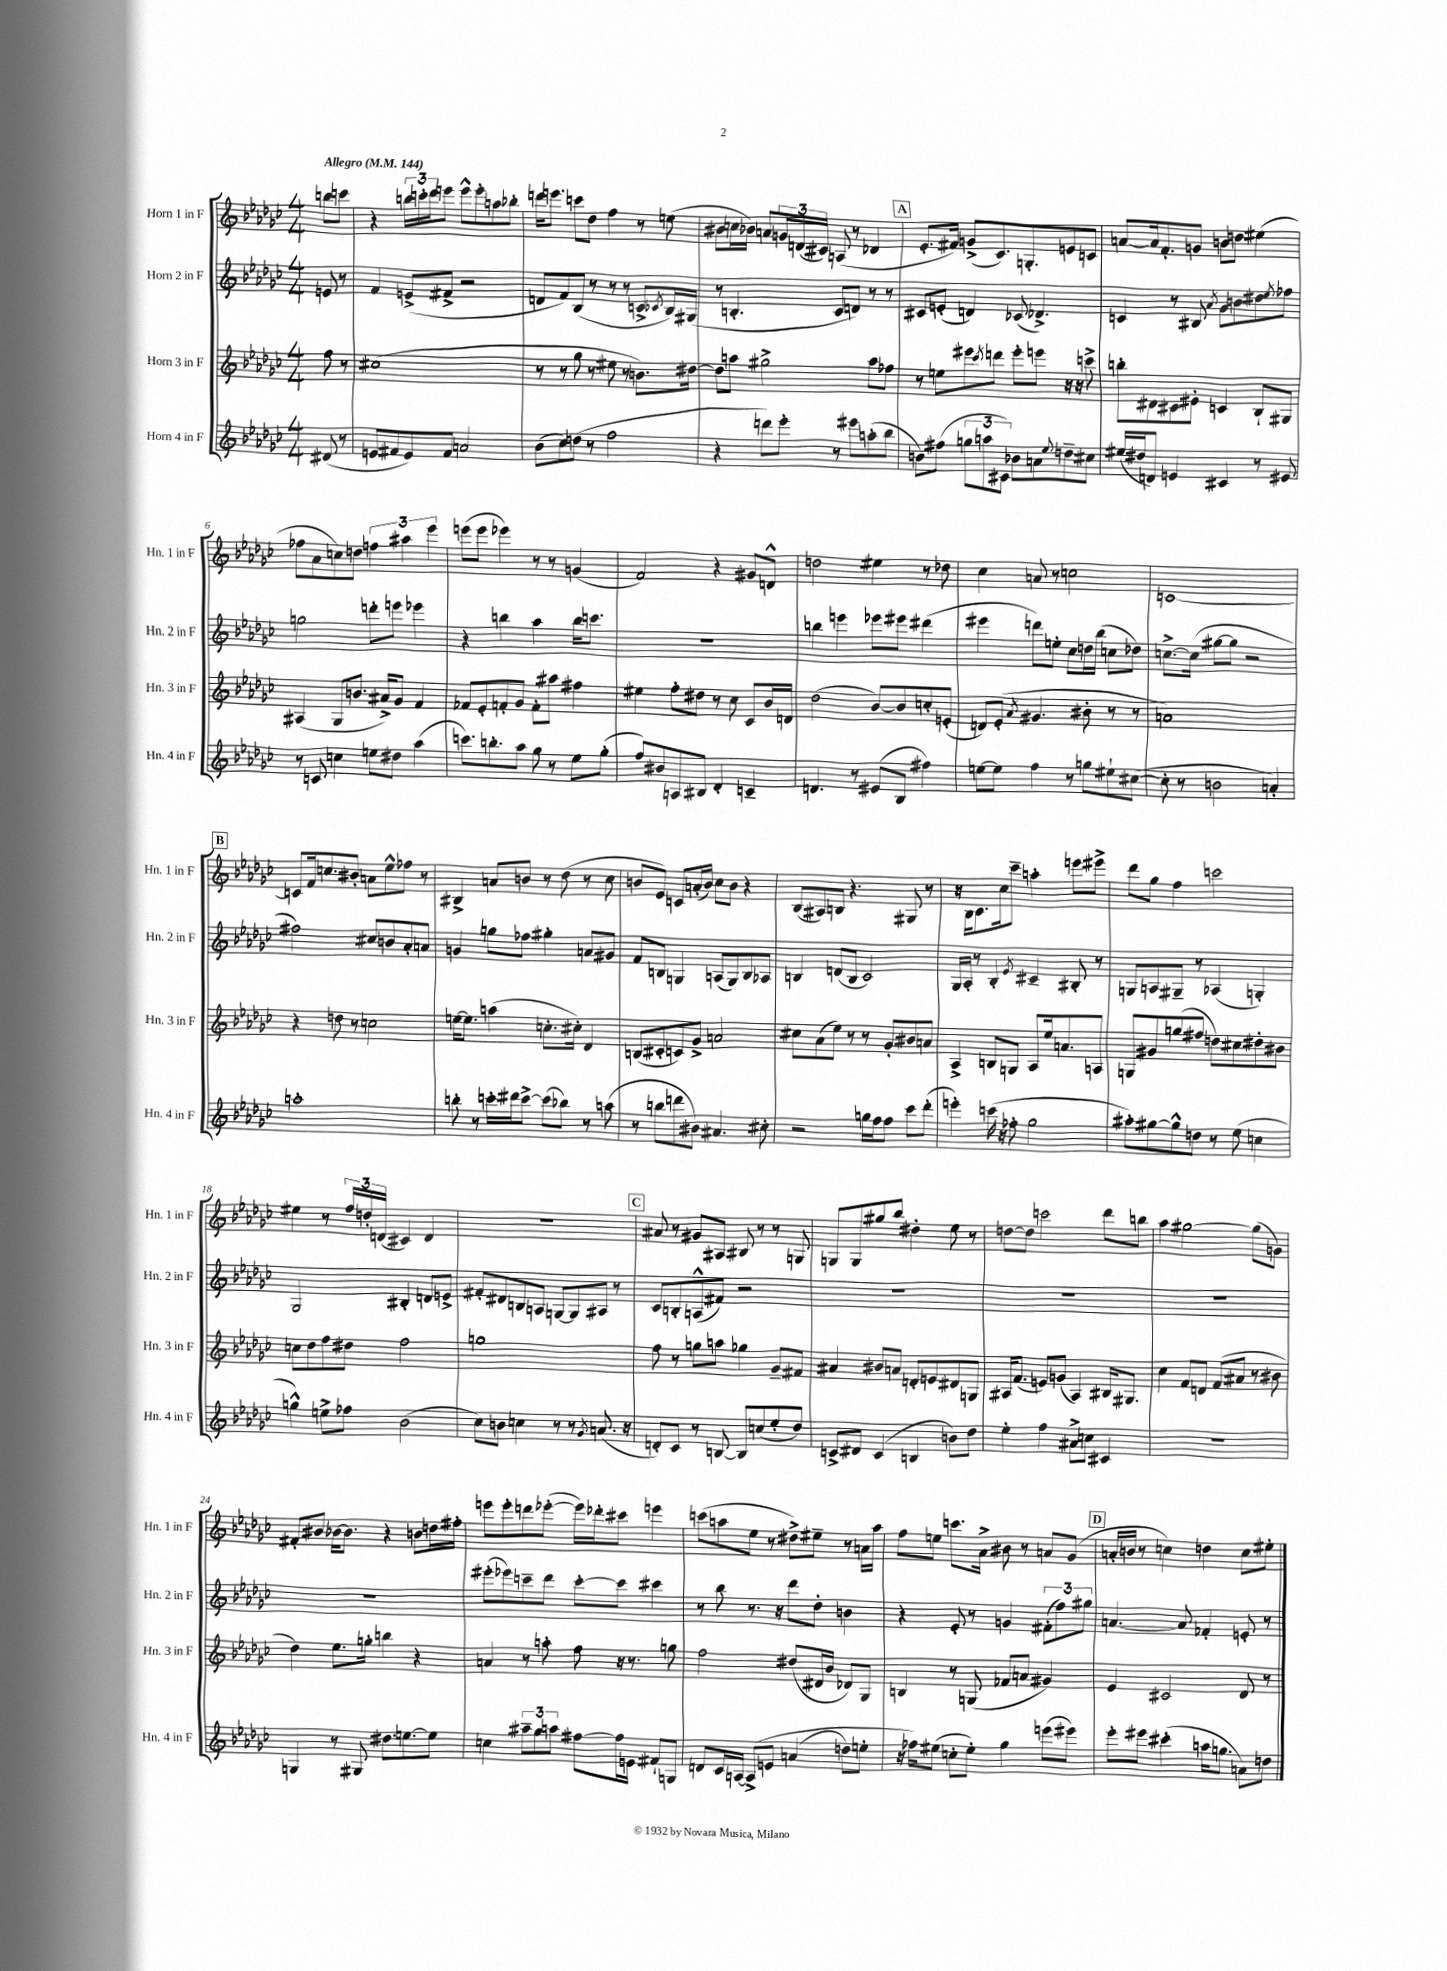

**kern	**kern	**kern	**kern
*part4	*part3	*part2	*part1
*staff4	*staff3	*staff2	*staff1
*I"Horn 4 in F	*I"Horn 3 in F	*I"Horn 2 in F	*I"Horn 1 in F
*I'Hn. 4 in F	*I'Hn. 3 in F	*I'Hn. 2 in F	*I'Hn. 1 in F
*clefG2	*clefG2	*clefG2	*clefG2
*k[b-e-a-d-g-c-]	*k[b-e-a-d-g-c-]	*k[b-e-a-d-g-c-]	*k[b-e-a-d-g-c-]
*M4/4	*M4/4	*M4/4	*M4/4
*MM144	*MM144	*MM144	*MM144
=	=	=	=
!	!	!	!LO:TX:a:B:t=Allegro
(8d#X/	8ff\	8en/	8bbn\L
8r	8r	8r	8cccn\J
=1	=1	=1	=1
8en/L	(1cc#X	4f/	4r
8f#X/	.	.	.
8e/)	.	(8en^/L	24bbn\LL
.	.	.	24cccn'\
.	.	.	24ddd-\J
8f#/J	.	8f#X^/J	8eeen\J
2an/	.	2r	8eee^^\L
.	.	.	8eee'\
.	.	.	8aan\
.	.	.	8bb-X'\J
=2	=2	=2	=2
(8b-\L	8r	8dn/L	16dddn\KL
.	.	.	8.eeen\J
8cc-\)	8r	8f/)	.
(8ddn\J	8gg-\	(8B-/J	8cccn\L
8r	8r	8r	8dd-\J
2ff\	8ee#X\	8r	4ff\
.	8r	8r	.
.	8.bn\L)	8cn^/L	8r
.	.	8qc-X/	.
.	.	16B-/L)	(8een\
.	[16dd#X\Jk	(16G#X/JJ	.
=3	=3	=3	=3
4r	8dd#\L]	8r	8b#X\L
.	8aan\J	4.Bn'/	16ccn\L
.	.	.	16b-X\JJ)
8dddn\L)	2gg#X^\	.	8an/L
8eee-'\J	.	.	24gn/L
.	.	.	(24dn/
.	.	.	24c#X/JJ)
8r	.	8c-/L	(8An/
8eee#X\L	.	8dn/J)	8r
(8aan'\	8aa\L	8r	4d-X/
8bb-\J	8ff-X\J	8r	.
!!LO:REH:place=s1:t=A
=4	=4	=4	=4
8bn\L)	8r	8c#X/L	8.e-'/L
(8ff#X\J	8een\L	(8en'/J	.
.	.	.	16f#X/Jk)
12ggn\L	8eee#X\	4dn/)	(8gn^/L
12aan\	.	.	.
.	8qccc-/	.	.
.	8dddn\J	.	8.c-/)
12c#X\J)	.	.	.
8b-X\L	8eee#'\L	(8c-X/	.
.	.	.	8.Gn'/
8an\	8eeen\J	4.d-X^/)	.
8qqee-/	.	.	.
8ddn~\	16r	.	8en/
.	16r	.	.
8cc#X\J	8cccn^\	.	8cn/J
=5	=5	=5	=5
(16ee#X/LL	8bbn'\L	4cn/	[8an/L
16dd#X/J	.	.	.
8dn/J)	8d#X\	.	16a/k]
.	.	.	8.f'/
4en/	8c#X\	8r	.
.	8e#X'\J	8B#X/	8gn/J
.	.	8qa-/	.
4c#X/	4cn/	8g-\L	8bn\L
.	.	8bn\	8ddn\J
8r	8B-`/L	8dd#X\	(4ee#X\
.	.	8qee-/	.
8e#X/	8G#X/J	8ff-X\J	.
!!LO:LB:g=z
=6	=6	=6	=6
8r	(4A#X/	2ggn\	8ff-X\L
8cn/	.	.	8a-\
4ccn\	8G-/L	.	8ccn\)
.	8.bn/J	.	8ddn\J
8een\L	.	8dddn'\L	6ffn\
.	16a#X^/KL)	.	.
8dd#X\J	8g-/J	8eeen\J	.
.	.	.	6aa#X\
(4aa-\	4f/	4eee-X\	.
.	.	.	6eee-\
=7	=7	=7	=7
8.cccn\L)	8f-X/L	4r	(8eeen\L
.	8e-'/	.	8eee\J
8.bbn'\	.	.	.
.	8fn'/	4bbn\	4eee-X\)
8aa-\J	8g-/J	.	.
8gg-\	8f'\L	4aa-\	8r
8r	8aa#X\J	.	8r
8ee-\L	4ff#X\	16bb\KL	(4gn/
.	.	8.cccn\J	.
(8gg-'\J	.	.	.
=8	=8	=8	=8
8ff/L)	4ee#X\	1r	2f/)
8b#X/	.	.	.
8An/	8ff'\L	.	.
8B#X/J	8dd#X\J	.	.
4d-'/	8r	.	4r
.	8cc-\	.	.
4cn~/	8c-/L	.	8g#X/L
.	16b-/L	.	8dn^^/J
.	16dn/JJ	.	.
=9	=9	=9	=9
4.dn/	(2dd-\	4bbn\	2ddn\
.	.	4eeen\	.
8r	.	.	.
(8e#X/L	[8b-/L)	8eee-X\L	4ee#X\
8B-/J	8b-/]	8eee#X\J	.
4ff#X\)	8ccn'/	(4ddd#X\	8r
.	(8en'/J	.	8dd-X\
=10	=10	=10	=10
[8een\L	8dn/L)	4eee#X\	4cc-\
8ee\J]	(8e-'/J	.	.
.	8qa-/	.	.
4ff\	4.g#X/	8dddn\L)	8an/
.	.	8een'\J	8r
8r	.	8cc-\L	2ccn\
8ggn\L	8b#X'\	16ddn\L	.
.	.	(16bb-\JJ	.
8ee#X`\	8r	8ccn\L	.
([8cc#X\J	8r	8dd-X\J)	.
=11	=11	=11	=11
8cc#'\]	1an)	[8.ccn^\L	[1cn
8r	.	.	.
.	.	(16cc\Jk]	.
2bn\	.	[8gg#X\L	.
.	.	8gg#\J]	.
.	.	2r	.
4an'/)	.	.	.
!!LO:LB:g=z
!!LO:REH:place=s1:t=B
=12	=12	=12	=12
1aan'	4r	2ff#X\)	8cn/L]
.	.	.	16f/k
.	.	.	8.ccn/
.	8ddn\	.	.
.	8r	.	8b#X'/J
.	2ccn\	8cc#X/L	8an\L
.	.	8bn/	8ee-^^\
.	.	8a-'/	8ff-X\J
.	.	8an/J	8r
=13	=13	=13	=13
8bbn'\	[16een\KL	4gn/	4B#X^/
.	8.ee\J]	.	.
8r	.	.	.
16cccn'\LL	(4aan\	8ggn\L	8an/L
16ddd#X\J	.	.	.
[8ccc^\J	.	8ff-X\J	8bn/J
(8ccc\L]	8.ccn'\L	4gg#X'\	8r
8bb-X\J)	.	.	(8dd-\
.	16cc#X'\Jk)	.	.
8r	4d-/	8an/L	8r
(8aan\	.	8g#X/J	8cc-\
=14	=14	=14	=14
8r	(8Bn/L	8f/L	8bn/L
8bbn\L	8c#X'/	8Bn/J	8e-/J)
8dddn\	8cn/)	4Gn/	8cn/L
8b#X\J)	8g-^/J	.	(16an'/L
.	.	.	16b/JJ)
4.a#X/	2an/	(8An/L	8cc-\L
.	.	8G/)	8b\J
.	.	8B/	4r
8cc#X'\	.	8A-X/J	.
=15	=15	=15	=15
2r	8cc#X\L	4Bn/	(8B-/L
.	(8a-\	.	8A#X/)
.	8ee-\J)	(8dn/L	8Bn/J
.	8r	8B/J	4.r
16ggn\LL	8r	2c-/)	.
16ff\J	.	.	.
8ff\J	8g-'/L	.	.
8ccc-\L	8b#X/	.	8G#X/
(8ddd-'\J	8an/J	.	8r
=16	=16	=16	=16
4eeen'\)	4A-^/	16G-/LL	16r
.	.	16A-'/JJ	16B-\KL
.	.	8r	8.c-\
(16cccn\	8Bn/L	4B-'/	.
16r	.	.	16cc-\k
8ff-X'\	8Gn/J	.	8ccc-~\J
.	.	8qe-/	.
2gg-\	8A-/L	4c#X~/	4aan'\
.	16ee-/k	.	.
.	8.an/	.	.
.	.	8B#X'/	8eeen\L
.	8An/J	8r	8eee#X^\J
=17	=17	=17	=17
8aa#X'\L)	8Gn/L	8Gn/L	8ddd-\L
[8gg#X\	8g#X/	8An/	8gg-\J
8gg#^^\]	(8ggn/	8G#X~/J	4ff\
8ddn\J	8ff#X/J	8r	.
8r	8ddn\L)	(4A-X/	2cccn\
(8ee-\	8cc#X\	.	.
4ccn\	8dd#X'\	4Gn'/)	.
.	8b#X\J	.	.
!!LO:LB:g=z
=18	=18	=18	=18
4ggn^^\)	8ccn\L	2G-/	4ee#X\
.	8dd-\	.	.
8een^\L	8ff\	.	8r
8ff-X\J	8dd#X\J	.	24ff/LL
.	.	.	24ddn'/
.	.	.	(24dn/JJ
(2b-\	2ff\	4B#X'/	4c#X/)
.	.	8dn/L	4d/
.	.	8en^/J	.
=19	=19	=19	=19
8cc-\L)	1ggn	8f#X'/L	1r
8bn\J	.	8d#X/	.
4ccn\	.	8Bn/	.
.	.	8An/J	.
8r	.	[8Gn/L	.
8r	.	8G/]	.
8qg-/	.	.	.
(8.an/	.	8A#X/J	.
.	.	8r	.
16r	.	.	.
!!LO:REH:place=s1:t=C
=20	=20	=20	=20
8dn'/L)	8ff\	8c-/L	8a#X/
8c-/J	8r	8Bn'/	8r
8r	8ggn\L	(8An^^/	8g#X/L
[8Bn/	8aan\J	8f#X/J)	8A#X/J
8B/L]	4gg-X\	2r	8B#X/
(8ccn/	.	.	8r
8ee-'/	8g-~/L	.	8r
8dd-/J)	8f#X/J	.	8Gn/
=21	=21	=21	=21
8cn^/L	4a#X/	1r	8Gn/L
8d#X/J	.	.	8G/
(4c/	8b#X/L	.	8gg#X/
.	8an/J	.	8bb-/J
4Bn/	8dn'/L	.	4dd#X'\
.	8en/	.	.
8bn\L)	8d#X/	.	8ee-\
8dd-\J	8Gn/J	.	8r
=22	=22	=22	=22
4ee-'\	16A#X/KL	1r	[8ddn\L
.	(8.f/J	.	.
.	.	.	8dd\J]
4ff\	8en/L)	.	2cccn\
.	(8gn/J	.	.
8a#X^\L	4A#/)	.	.
8ccn\J	.	.	.
4c#X/	16B#X/KL	.	8ddd-\L
.	8.G#X/J	.	.
.	.	.	8bbn\J
=23	=23	=23	=23
1r	4cc-\	1r	4aa-\
.	8f/L	.	[2gg#X\
.	8dn/J	.	.
.	(8f/L	.	.
.	8a#X/J	.	.
.	8r	.	(8gg#\L]
.	8b#X\	.	8gn\J)
!!LO:LB:g=z
=24	=24	=24	=24
4Gn/	4dd-\)	1r	8f#X'/L
.	.	.	8b#X/J
8r	8.ee-\L	.	[16b-X\KL
.	.	.	8.b-\J]
8G#X/	.	.	.
.	16ggn'\Jk	.	.
8.dd#X\L	4bbn\	.	4r
[8.een\	.	.	.
.	4r	.	8bn\L
8ee\J]	.	.	16ddn\L
.	.	.	16ff#X'\JJ
=25	=25	=25	=25
4ccn\	4an/	(8eee#X'\L	8eeen\L
.	.	8eee-X\)	8eee'\
12aa#X~\L	8r	8cccn~\	8dddn\
12gg-\	.	.	.
.	8aan'\	8ddd-\J	([8eee-X'\J
12aan\J	.	.	.
[8ff#X\L	8ff\	[8ccc'\L	16eee-\LL])
.	.	.	16ddd-X'\J
16ff#\L]	16r	8ccc\J]	8ccc#X\J
16en\JJ	8.r	.	.
8f#X`/L	.	4ccc#X\	4eeen\
8Gn/J	8ggn\	.	.
=26	=26	=26	=26
8dn/L	2ff\	8r	(8cccn\L
16c-/L	.	8bb-\	8aan\
[16An/JJ	.	.	.
(8A^/L]	.	8.r	8ee-\J
8en/J	.	.	8r
.	.	16r	.
(4an/	(8dd#X/L	8ddd-\L	8dd#X^\L)
.	16d#X/L	8dd-'\J	8ee#X~\J
.	16b-/JJ	.	.
8ddn\L)	8d-X/L)	4bn\	8r
8een'\J	8G-/J	.	16an\LL
.	.	.	16aa\JJ
=27	=27	=27	=27
16r	4Bn/	4r	8ff\L
16ff-X\KL)	.	.	.
(8ee#X\J	.	.	8een\J
8ccn'\L	8r	8e-'/	8.cccn\L
8ee#'\J)	(8Gn/	8r	.
.	.	.	16a-^\Jk
4gg-\	8f-X/L	4gn/	8b#X\
.	8an/J	.	8r
(8eeen\L	4g#X/)	(12f#X'\L	8an/L
.	.	12ff\)	.
8eee#X\J)	.	.	(8g-/J
.	.	12gg#X\J	.
!!LO:REH:place=s1:t=D
=28	=28	=28	=28
8eee-'\L	4e-/	[4.an/	16an'/LL
.	.	.	16bn/JJ
8eee#X\J	.	.	8r
(4ccc#X'\	2c#X/	.	4ccn\)
.	.	8a/]	.
16aan\KL	.	4f-X'/	4ddn\
8.ggn\J	.	.	.
8an\L)	8d-/	8en'/	8cc\L
8ddn\J	8r	8r	8ee#X'\J
==	==	==	==
*-	*-	*-	*-
